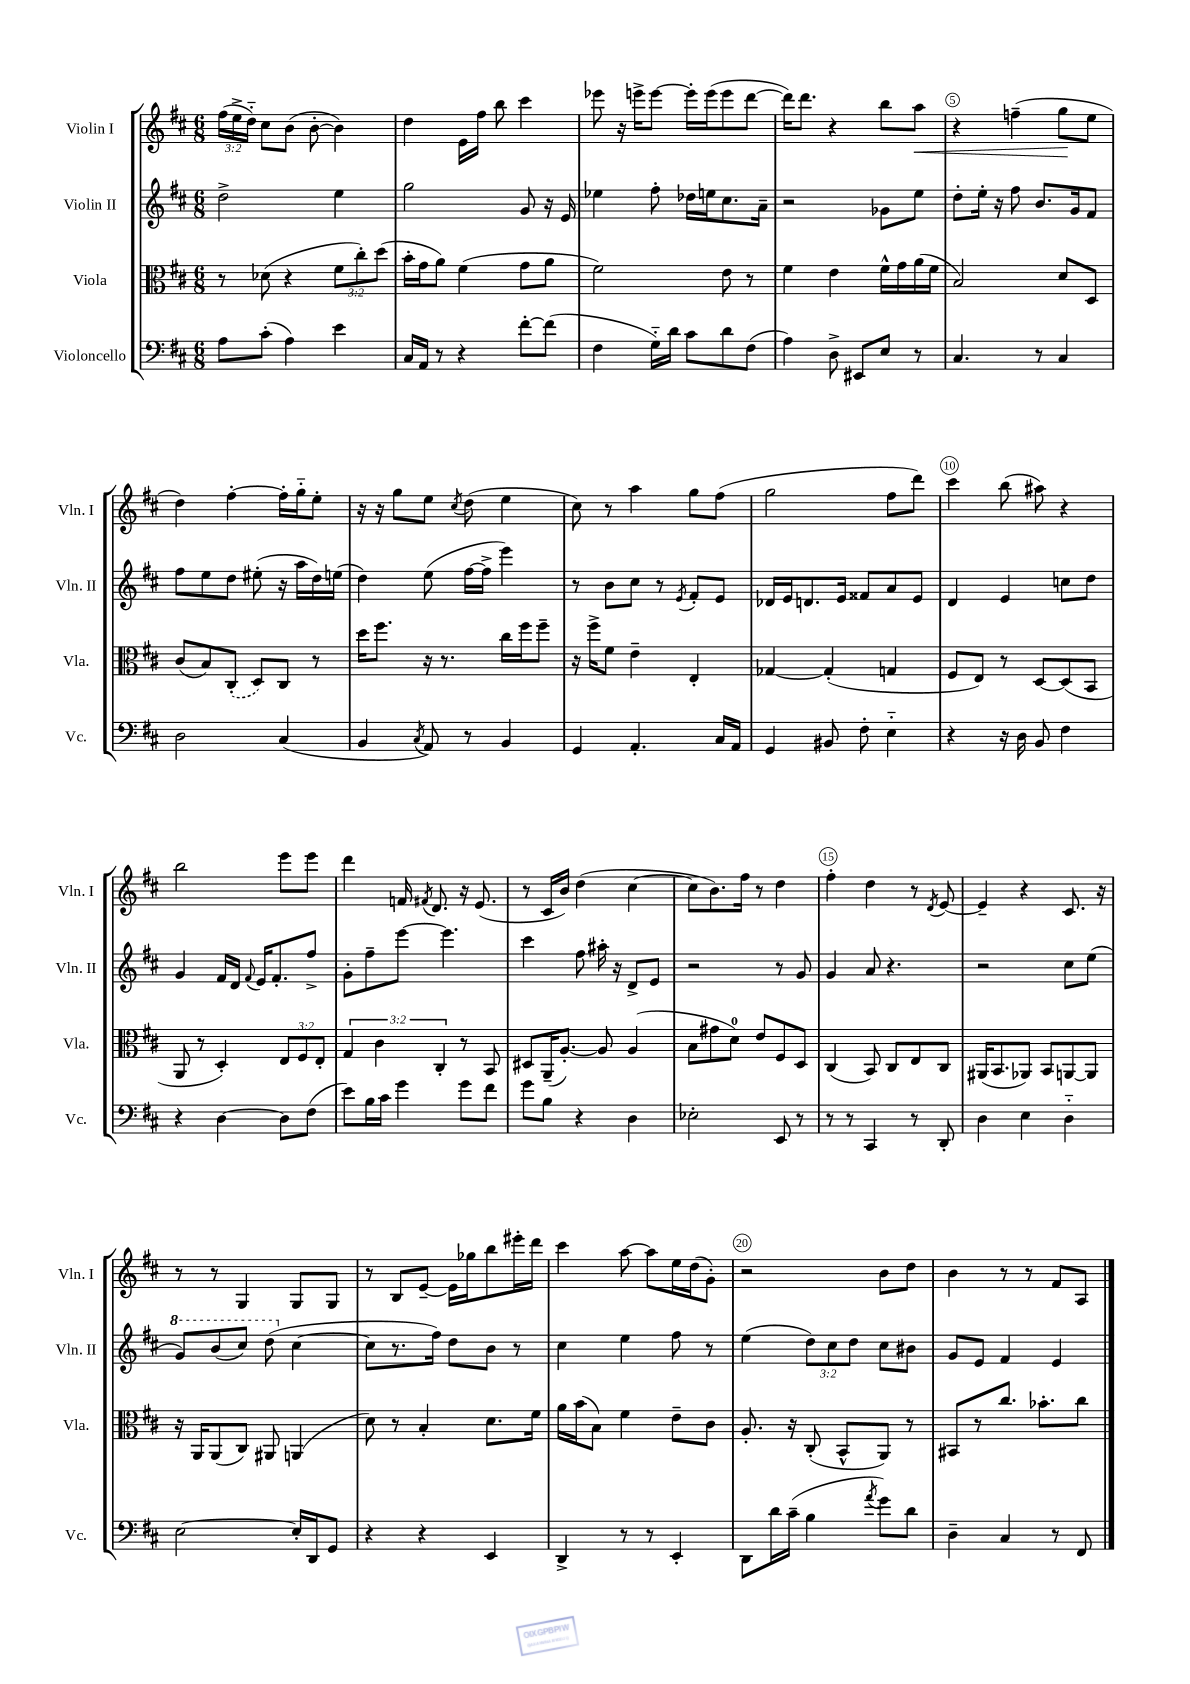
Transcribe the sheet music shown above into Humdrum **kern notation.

**kern	**kern	**kern	**kern
*staff4	*staff3	*staff2	*staff1
*clefF4	*clefC3	*clefG2	*clefG2
*k[f#c#]	*k[f#c#]	*k[f#c#]	*k[f#c#]
*M6/8	*M6/8	*M6/8	*M6/8
8A\L	8r	2dd^\	(24ff#\LL
.	.	.	24ee^\
.	.	.	24dd'~\JJ)
(8c#'\J	(8d-\	.	8cc#\L
4A\)	4r	.	(8b\J
.	.	.	[8b'\
4e\	12f#\L	4ee\	4b\])
.	12cc#'\)	.	.
.	(12dd\J	.	.
=	=	=	=
16C#/LL	16b'\LL	2gg\	4dd\
16AA/JJ	16g\J	.	.
8r	8a\J)	.	.
4r	(4f#\	.	16e\LL
.	.	.	16ff#\JJ
.	.	.	8bb\
[8f#'\L	8g\L	8g/	4ccc#\
(8f#\]J	8a\J	16r	.
.	.	16e/	.
=	=	=	=
4F#\	2f#\)	4ee-\	8eee-\
.	.	.	16r
.	.	.	16eee^\LK
16G'~\LL)	.	8ff#'\	[8eee\J
16d\JJ	.	.	.
8c#\L	.	16dd-\LL	16eee'\]LL
.	.	16ee\J	(16eee\J
8d\	8e\	8.cc#\	8eee\
(8F#\J	8r	.	[8ddd\J
.	.	16a~\Jk	.
=	=	=	=
4A\)	4f#\	2r	16ddd\]LK)
.	.	.	8.ddd\J
8D^\	4e\	.	4r
8EE#/L	.	.	.
8E/J	16f#^^\LL	8g-\L	8bb\L
.	16g\	.	.
8r	(16a\	8ee\J	8aa\J
.	16f#\JJ	.	.
=	=	=	=
4.C#/	2B/)	8dd'\L	4r
.	.	16ee'\Jk	.
.	.	16r	.
.	.	8ff#\	(4ff~\
8r	.	8.b/L	.
4C#/	8d/L	.	8gg\L
.	.	16g/k	.
.	8D/J	8f#/J	8ee\J
=	=	=	=
2D\	(8c#/L	8ff#\L	4dd\)
.	8B/)	8ee\	.
.	(8C#'/J	8dd\J	[4ff#'\
.	8D/L)	(8ee#'\	.
(4C#/	8C#/J	16r	16ff#'\]LL
.	.	16aa\LL	16gg'~\J
.	8r	16dd\)	8ee'\J
.	.	(16ee\JJ	.
=	=	=	=
4BB/	16dd\LK	4dd\)	16r
.	8.ff#\J	.	16r
.	.	.	8gg\L
8qC#/	.	.	.
8AA/)	16r	(8ee\	8ee\J
.	8.r	.	.
.	.	.	8qcc#/
8r	.	[16ff#\LL	(8dd\
.	.	16ff#^\]JJ	.
4BB/	16cc#\LL	4eee\)	4ee\
.	16ff#\J	.	.
.	8ff#~\J	.	.
=	=	=	=
4GG/	16r	8r	8cc#\)
.	16ff#^\LK	.	.
.	8f#\J	8b\L	8r
4.AA'/	4e~\	8cc#\J	4aa\
.	.	8r	.
.	.	8qe/	.
.	4E'/	8f#'/L	8gg\L
16C#/LL	.	8e/J	(8ff#\J
16AA/JJ	.	.	.
=	=	=	=
4GG/	[4G-/	16d-/LL	2gg\
.	.	16e/J	.
.	.	8.d/	.
8BB#/	(4G-'/]	.	.
.	.	16e/Jk	.
8F#'\	.	8f##/L	.
4E'~\	4G/	8a/	8ff#\L
.	.	8e/J	8ddd\J)
=	=	=	=
4r	8F#/L	4d/	4ccc#\
.	8E/J)	.	.
16r	8r	4e/	(8bb\
16D\	.	.	.
8BB/	[8D/L	.	8aa#\)
4F#\	(8D/]	8cc\L	4r
.	8BB/J	8dd\J	.
=	=	=	=
4r	8AA/	4g/	2bb\
.	8r	.	.
[4D\	4D'/)	16f#/LL	.
.	.	16d/JJ	.
.	.	8qqf#/	.
.	.	16e/LK	.
.	.	8.f#'/	.
8D\]L	12E/L	.	8eee\L
.	12F#/	.	.
(8F#\J	.	8ff#^/J	8eee\J
.	12E'/J	.	.
=	=	=	=
8e\L)	6G/	8g'\L	4ddd\
16B\L	.	8ff#~\	.
.	6c#\	.	.
16c#\JJ	.	.	.
4g\	.	[8eee\J	16f/
.	.	.	8qf#/
.	.	.	8.d/
.	6C#'/	.	.
.	.	4.eee\]	.
8g\L	8r	.	16r
.	.	.	(8.e/
8f#\J	8BB/	.	.
=	=	=	=
8g\L	8D#/L	4ccc#\	8r
8B\J	(16AA~/K	.	16c#/LL
.	[8.A'/J)	.	16b/JJ)
4r	.	8ff#\	(4dd\
.	8A/]	16aa#'\	.
.	.	16r	.
4D\	(4A/	8d^/L	[4cc#\
.	.	8e/J	.
=	=	=	=
2E-'\	8B\L	2r	8cc#\]L
.	8g#\	.	8.b\)
.	8d\J)	.	.
.	.	.	16ff#\Jk
.	8e/L	.	8r
8EE/	8F#/	8r	4dd\
8r	8D/J	8g/	.
=	=	=	=
8r	(4C#/	4g/	4ff#'\
8r	.	.	.
4CC#/	8BB/)	8a/	4dd\
.	8C#/L	4.r	.
8r	8E/	.	8r
.	.	.	8qd/
8DD'/	8C#/J	.	[8e/
=	=	=	=
4D\	(16AA#/LK	2r	4e~/]
.	8.BB/	.	.
4E\	8AA-/J)	.	4r
.	8BB/L	.	.
4D'~\	[8AA/	8cc#\L	8.c#/
.	8AA/]J	(8ee\J	.
.	.	.	16r
=	=	=	=
[2E\	16r	8gg/L)	8r
.	16AA/LK	.	.
.	(8AA/	(8bb/	8r
.	8C#/J)	8ccc#/J)	4G/
.	8AA#/	(8ddd\	.
16E'/]LL	(4AA/	[4cc#\	8G/L
16DD/J	.	.	.
8GG/J	.	.	8G/J
=	=	=	=
4r	8d\)	8cc#\]L	8r
.	8r	8.r	8B/L
4r	4B'/	.	[8e~/J
.	.	16ff#\Jk)	.
.	.	8dd\L	16e\]LL
.	.	.	16gg-\J
4EE/	8.d\L	8b\J	8bb\
.	.	8r	16eee#'\L
.	16f#\Jk	.	16ddd\JJ
=	=	=	=
4DD^/	16a\LL	4cc#\	4ccc#\
.	(16b\J	.	.
.	8B\J)	.	.
8r	4f#\	4ee\	[8aa\
8r	.	.	8aa\]L
4EE'/	8e~\L	8ff#\	16ee\L
.	.	.	(16dd\J
.	8c#\J	8r	8g'\J)
=	=	=	=
8DD\L	8.A'/	(4ee\	2r
16d\L	.	.	.
(16c#~\JJ	16r	.	.
4B\	(8C#'/	12dd\L)	.
.	.	12cc#\	.
.	8BB^^/L	.	.
.	.	12dd\J	.
8qa/	.	.	.
8g\L)	8AA/J)	8cc#\L	8b\L
8d\J	8r	8b#\J	8dd\J
=	=	=	=
4D~\	8BB#/L	8g/L	4b\
.	8r	8e/J	.
4C#/	8.cc#/J	4f#/	8r
.	.	.	8r
.	8.b-'\L	.	.
8r	.	4e/	8f#/L
8FF#/	8cc#\J	.	8A/J
==	==	==	==
*-	*-	*-	*-
